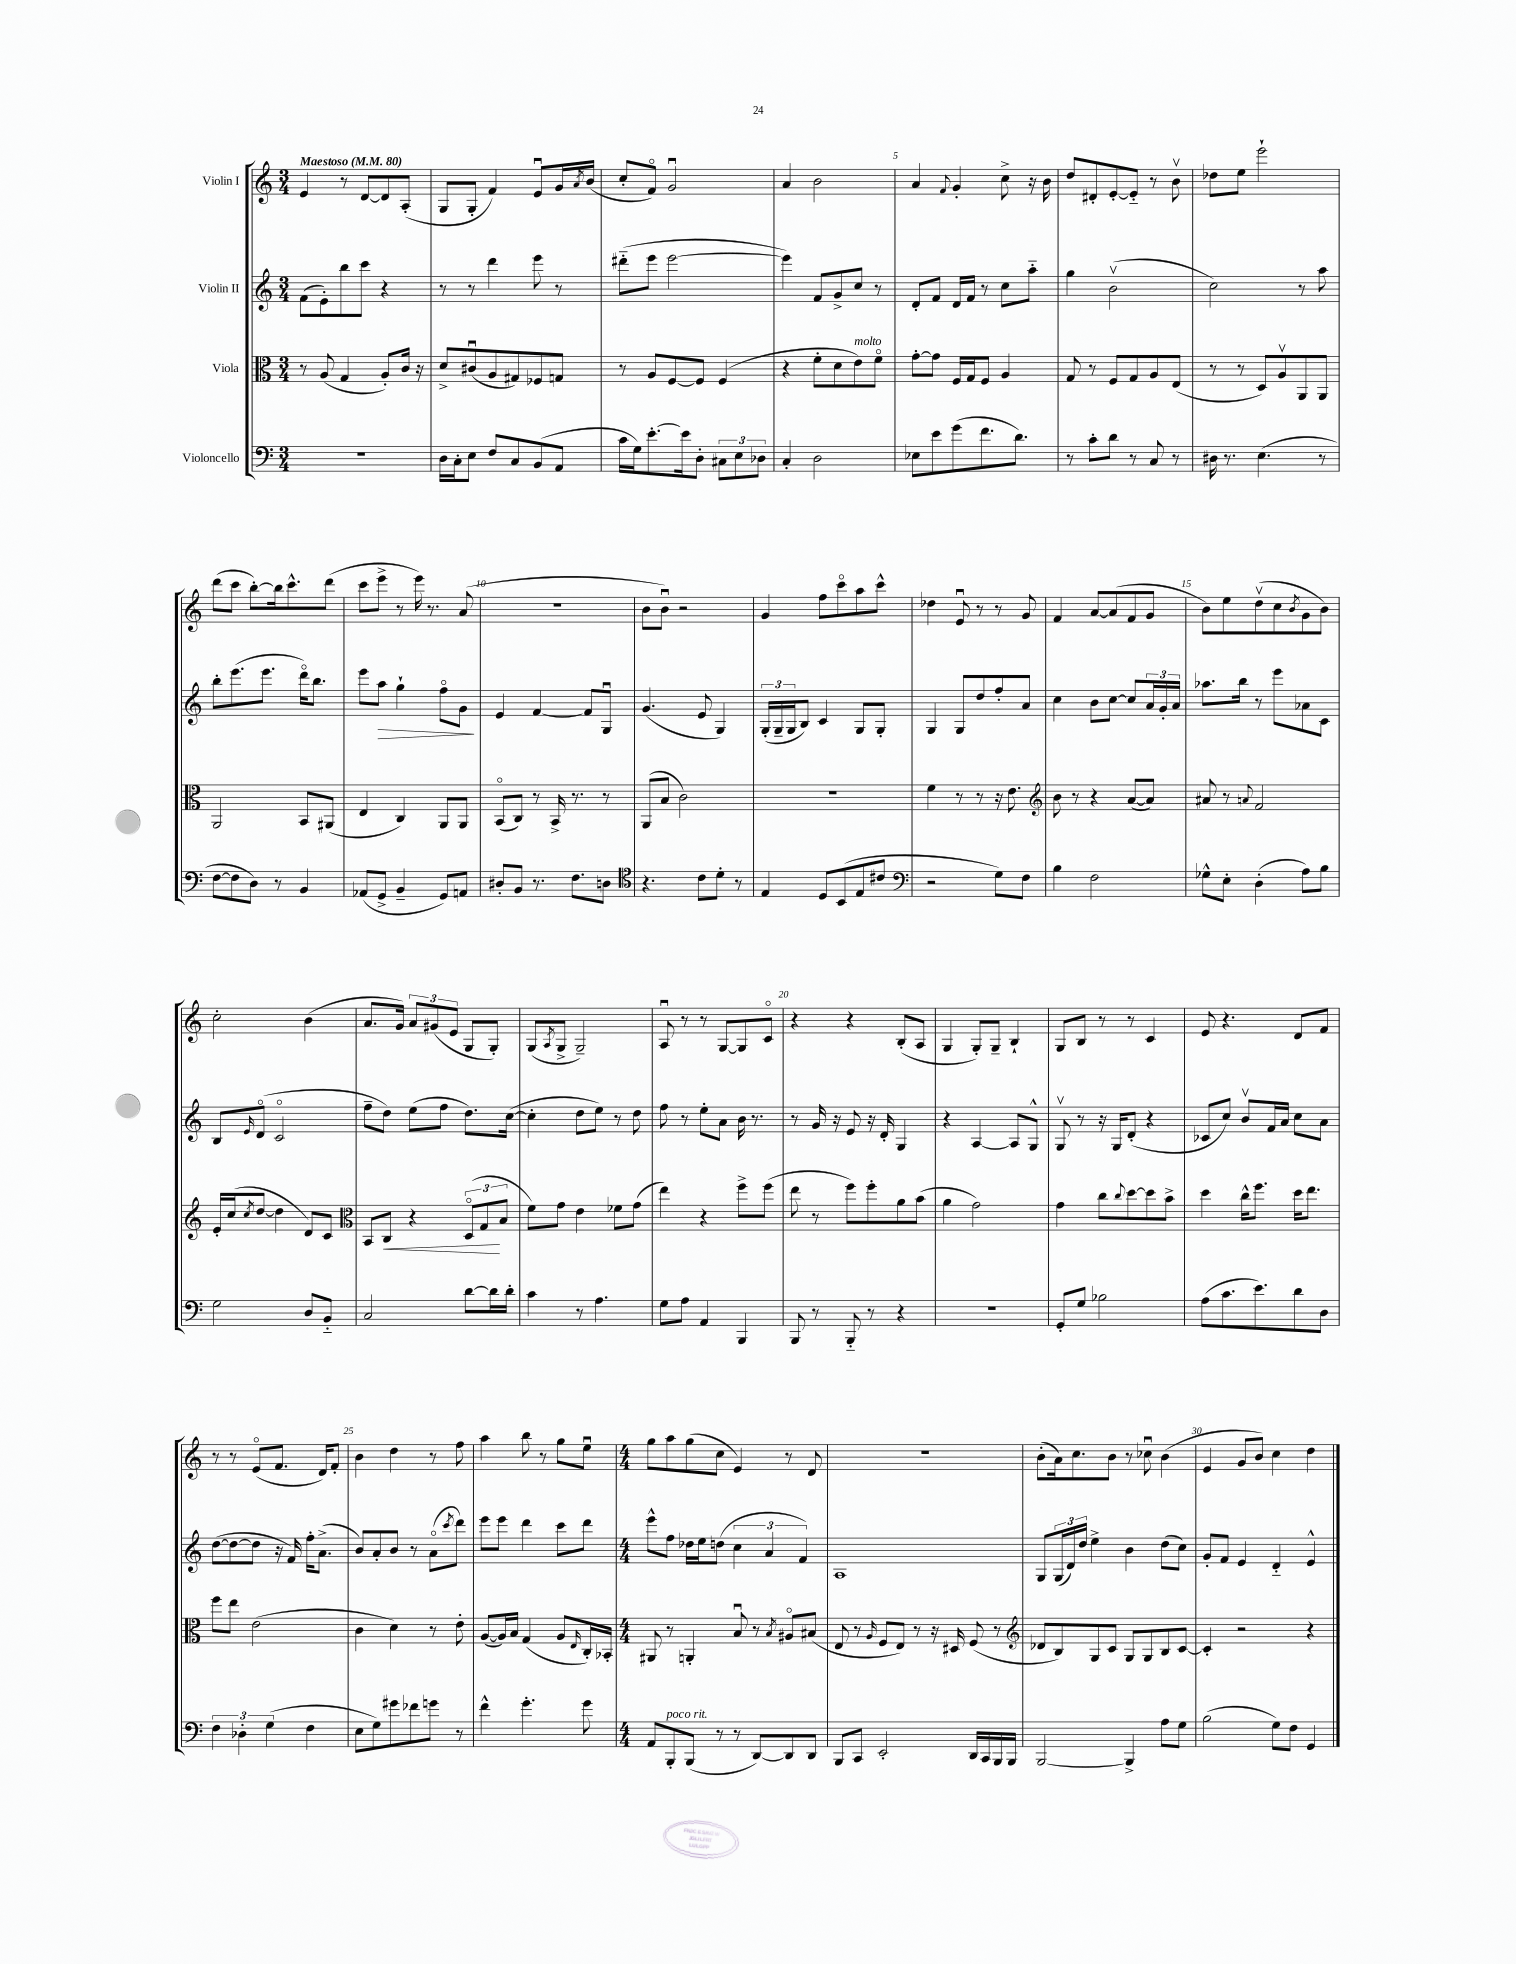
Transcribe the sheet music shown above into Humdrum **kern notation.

**kern	**kern	**dynam	**kern	**dynam	**kern
*part4	*part3	*part3	*part2	*part2	*part1
*staff4	*staff3	*staff3	*staff2	*staff2	*staff1
*I"Violoncello	*I"Viola	*	*I"Violin II	*	*I"Violin I
*clefF4	*clefC3	*	*clefG2	*	*clefG2
*k[]	*k[]	*	*k[]	*	*k[]
*M3/4	*M3/4	*	*M3/4	*	*M3/4
*MM80	*MM80	*	*MM80	*	*MM80
=1	=1	=1	=1	=1	=1
!	!	!	!	!	!LO:TX:a:B:t=Maestoso
2.r	8r	.	(8f\L	.	4e/
.	(8A/	.	8e'\)	.	.
.	4G/	.	8bb\	.	8r
.	.	.	8ccc\J	.	[8d/L
.	8A'/L)	.	4r	.	8d/]
.	16c/Jk	.	.	.	(8A'/J
.	16r	.	.	.	.
=2	=2	=2	=2	=2	=2
16D\LL	8d^/L	.	8r	.	8G/L
16C'\J	.	.	.	.	.
8E\J	(8c#Xu/	.	8r	.	8G'/J
8F/L	8A/	.	4ddd\	.	4f/)
8C/	8G#X/)	.	.	.	.
(8BB/	8F-X/	.	8eee\	.	8eu/L
8AA/J	8Gn/J	.	8r	.	16g/L
.	.	.	.	.	8qa/
.	.	.	.	.	(16b/JJ
=3	=3	=3	=3	=3	=3
16c\LL	8r	.	(8ddd#X\L	.	8cc'/L
16G\J)	.	.	.	.	.
[8.e'\	8A/L	.	8eee\J	.	8f/J)
.	[8F/	.	[2eee\	.	2gu/
16e\k]	.	.	.	.	.
8D'\J	8F/J]	.	.	.	.
12C#X\L	(4F/	.	.	.	.
12E\	.	.	.	.	.
12D-X\J	.	.	.	.	.
=4	=4	=4	=4	=4	=4
4C'/	4r	.	4eee\])	.	4a/
2D\	8f'\L	.	8f/L	.	2b\
.	8d\	.	8g^/	.	.
!	!LO:TX:a:i:t=molto	!	!	!	!
.	8e\)	.	8cc/J	.	.
.	8f\J	.	8r	.	.
=5	=5	=5	=5	=5	=5
8E-X\L	[8g'\L	.	8d'/L	.	4a/
8e\	8g\J]	.	8f/J	.	.
.	.	.	.	.	8qqf/
(8g\	16F/LL	.	16d/LL	.	4g'/
.	16G/J	.	16f/JJ	.	.
8.f\	8F/J	.	8r	.	.
.	4A/	.	8cc\L	.	8cc^\
8.d\J)	.	.	.	.	.
.	.	.	8aa\J	.	16r
.	.	.	.	.	16b\
=6	=6	=6	=6	=6	=6
8r	8G/	.	4gg\	.	8dd/L
8c'\L	8r	.	.	.	8d#X'/
8d\J	8F/L	.	(2bv\	.	[8e'/
8r	8G/	.	.	.	8e/J]
8C/	8A/	.	.	.	8r
8r	(8E/J	.	.	.	8bv\
=7	=7	=7	=7	=7	=7
16D#X\	8r	.	2cc\)	.	8dd-X\L
8.r	.	.	.	.	.
.	8r	.	.	.	8ee\J
(4.E\	8D/L)	.	.	.	2eee`\
.	8Av/	.	.	.	.
.	8AA/	.	8r	.	.
8r	8AA/J	.	8aa\	.	.
!!LO:LB:g=z
=8	=8	=8	=8	=8	=8
[8F\L	2AA/	.	8bb'\L	.	(8ddd\L
8F\]	.	.	(8.eee\	.	8ccc\J
8D\J)	.	.	.	.	[8bb'\L)
.	.	.	8.eee\J	.	.
8r	.	.	.	.	16bb\k]
.	.	.	.	.	8.ccc^^\
4BB/	8BB/L	.	16ddd\KL)	.	.
.	.	.	8.bb\J	.	.
.	(8AA#X/J	.	.	.	(8ddd\J
=9	=9	=9	=9	=9	=9
(8AA-X/L	4E/	.	8eee\L	.	8ccc\L
!	!	!	!	!LO:HP:b	!
8GG^/J	.	.	8aa\J	>	8eee^\J
4BB~/	4C/)	.	4gg`\	.	8r
.	.	.	.	.	16eee\)
.	.	.	.	.	8.r
8GG/L)	8AA/L	.	8ff\L	.	.
8AAn/J	8AA/J	.	8g\J	.	(8a/
.	.	.	.	]	.
=10	=10	=10	=10	=10	=10
8D#X'/L	(8BB/L	.	4e/	.	2.r
8BB/J	8C/J)	.	.	.	.
8.r	8r	.	[4f/	.	.
.	16BB^/	.	.	.	.
8.F\L	8.r	.	.	.	.
.	.	.	8f/L]	.	.
8Dn\J	8r	.	8Gu/J	.	.
=11	=11	=11	=11	=11	=11
*clefC4	*	*	*	*	*
4.r	(8AA/L	.	(4.g/	.	8b\L
.	8B/J	.	.	.	8bu\J)
.	2c\)	.	.	.	2r
8c\L	.	.	8e/	.	.
8d'\J	.	.	4G/)	.	.
8r	.	.	.	.	.
=12	=12	=12	=12	=12	=12
4E/	2.r	.	(24G'/LL	.	4g/
.	.	.	24G~/	.	.
.	.	.	24G/J	.	.
.	.	.	8B/J)	.	.
8D/L	.	.	4c/	.	8ff\L
(8BB/	.	.	.	.	8ccc\
8E/	.	.	8G/L	.	8aa\
8c#X/J	.	.	8G'/J	.	8ccc^^\J
=13	=13	=13	=13	=13	=13
*clefF4	*	*	*	*	*
2r	4f\	.	4G/	.	4dd-X\
.	8r	.	8G/L	.	8eu/
.	8r	.	8dd/	.	8r
8G\L)	16r	.	8ff'/	.	8r
.	8.e\	.	.	.	.
8F\J	.	.	8a/J	.	8g/
=14	=14	=14	=14	=14	=14
*	*clefG2	*	*	*	*
4B\	8b\	.	4cc\	.	4f/
.	8r	.	.	.	.
2F\	4r	.	8b\L	.	[8a/L
.	.	.	[8cc\J	.	(8a/]
.	([8a/L	.	8cc/L]	.	8f/
.	8a/J])	.	24a/L	.	8g/J
.	.	.	24g'/	.	.
.	.	.	24a/JJ	.	.
=15	=15	=15	=15	=15	=15
8G-X^^\L	8a#X/	.	8.aa-X\L	.	8b\L)
8E'\J	8r	.	.	.	8ee\
.	.	.	16bb\Jk	.	.
.	8qqan/	.	.	.	.
(4D'\	2f/	.	8r	.	(8ddv\
.	.	.	8eee\L	.	8cc\
.	.	.	.	.	8qb/
8A\L)	.	.	8a-X\	.	8g\
8B\J	.	.	8c\J	.	8b\J)
!!LO:LB:g=z
=16	=16	=16	=16	=16	=16
2G\	16e'/LL	.	8B/L	.	2cc'\
.	(16cc/J	.	.	.	.
.	8qcc/	.	16qqe/	.	.
.	[8dd/J	.	(8d/J	.	.
.	4dd\]	.	2c/	.	.
8D/L	8d/L)	.	.	.	(4b\
8BB/J	8c/J	.	.	.	.
=17	=17	=17	=17	=17	=17
*	*clefC3	*	*	*	*
2C/	8BB/L	.	8ff~\L	.	8.a/L
!	!	!LO:HP:b	!	!	!
.	8C/J	<	8dd\J)	.	.
.	.	.	.	.	16g/Jk)
.	4r	.	(8ee\L	.	12a/L
.	.	.	.	.	(12g#X/
.	.	.	8ff\J	.	.
.	.	.	.	.	12e/J
[8d\L	(12D/L	.	8.dd\L)	.	8G/L
.	12G/	.	.	.	.
16d\L]	.	.	.	.	8G'/J)
.	12B/J	[	.	.	.
16d'\JJ	.	.	([16cc\Jk	.	.
=18	=18	=18	=18	=18	=18
4c\	8f\L)	.	4cc'\]	.	(8G/L
.	.	.	.	.	8qA/
.	8g\J	.	.	.	8G^/J
8r	4e\	.	8dd\L	.	2G~/)
4.A\	.	.	8ee\J)	.	.
.	8f-X\L	.	8r	.	.
.	(8g\J	.	8dd\	.	.
=19	=19	=19	=19	=19	=19
8G\L	4ee\)	.	8ff\	.	8Au/
8A\J	.	.	8r	.	8r
4AA/	4r	.	8ee'\L	.	8r
.	.	.	8a\J	.	[8G/L
4BBB/	8ff^\L	.	16b\	.	8G/]
.	.	.	8.r	.	.
.	(8ff\J	.	.	.	8c/J
=20	=20	=20	=20	=20	=20
8BBB/	8ee\	.	8r	.	4r
8r	8r	.	16g/	.	.
.	.	.	16r	.	.
8BBB/	8ff\L)	.	8e/	.	4r
8r	8ff'\	.	16r	.	.
.	.	.	16d'/	.	.
4r	8a\	.	4G/	.	(8B'/L
.	(8b\J	.	.	.	8A/J
=21	=21	=21	=21	=21	=21
2.r	4a\	.	4r	.	4G/
.	2g\)	.	[4A/	.	8G'/L)
.	.	.	.	.	8G~/J
.	.	.	8A/L]	.	4B`/
.	.	.	8G^^/J	.	.
=22	=22	=22	=22	=22	=22
8GG'/L	4g\	.	8Gv/	.	8G/L
8G/J	.	.	8r	.	8B/J
2B-X\	8cc\L	.	16r	.	8r
.	.	.	16G/KL	.	.
.	8qqcc/	.	.	.	.
.	[8dd\	.	(8d'/J	.	8r
.	8dd\]	.	4r	.	4c/
.	8b^\J	.	.	.	.
=23	=23	=23	=23	=23	=23
(8A\L	4dd\	.	8c-X/L	.	8e/
8.c\	.	.	8cc/J)	.	4.r
.	16cc^^\KL	.	8bv/L	.	.
8.e\)	8.ff\J	.	.	.	.
.	.	.	16f/L	.	.
.	.	.	16a/JJ	.	.
8d\	16dd\KL	.	8cc\L	.	8d/L
.	8.ee\J	.	.	.	.
8D\J	.	.	8a\J	.	8f/J
!!LO:LB:g=z
=24	=24	=24	=24	=24	=24
6F\	8ff\L	.	([8dd\L	.	8r
.	8ee\J	.	8dd\_	.	8r
6D-X'\	.	.	.	.	.
.	(2e\	.	8dd\J]	.	(8e/L
(6G\	.	.	.	.	.
.	.	.	16r	.	8.f/J
.	.	.	16f/)	.	.
4F\	.	.	16ff'\KL	.	.
.	.	.	(8.a^\J	.	16d/KL)
.	.	.	.	.	8f'/J
=25	=25	=25	=25	=25	=25
8E\L	4c\	.	8b/L)	.	4b\
8G\)	.	.	8a'/	.	.
8g#X\	4d\)	.	8b/J	.	4dd\
8f-X\	.	.	8r	.	.
8gn\J	8r	.	(8a\L	.	8r
.	.	.	8qccc/	.	.
8r	8e'\	.	8ddd\J)	.	8ff\
=26	=26	=26	=26	=26	=26
4f^^\	([8A/L	.	8eee\L	.	4aa\
.	16A/L])	.	8eee\J	.	.
.	16B/JJ	.	.	.	.
4.g'\	(4G/	.	4ddd\	.	8bb\
.	.	.	.	.	8r
.	8A/L	.	8ccc\L	.	8gg\L
.	16qqE/	.	.	.	.
8g\	16C'/L)	.	8ddd\J	.	8eeu\J
.	16BB-X'/JJ	.	.	.	.
=27	=27	=27	=27	=27	=27
*M4/4	*M4/4	*	*M4/4	*	*M4/4
8AA/L	8AA#X/	.	8eee^^\L	.	8gg\L
!LO:TX:a:i:t=poco rit.	!	!	!	!	!
8BBB'/	8r	.	8ff\J	.	8aa\
(8BBB/J	4AAn'/	.	16dd-X\LL	.	(8gg\
.	.	.	16ee\J	.	.
8r	.	.	(8ddn\J	.	8cc\J
8r	8Bu/	.	6cc\	.	4e/)
[8DD/L)	8r	.	.	.	.
.	.	.	6a/	.	.
.	8qB/	.	.	.	.
8DD/]	8A#X/L	.	.	.	8r
.	.	.	6f/)	.	.
8DD/J	(8B#X/J	.	.	.	8d/
=28	=28	=28	=28	=28	=28
8BBB/L	8E/	.	1A	.	1r
8CC/J	8r	.	.	.	.
.	16qqA/	.	.	.	.
2EE'/	8F/L	.	.	.	.
.	8E/J)	.	.	.	.
.	8r	.	.	.	.
.	16r	.	.	.	.
.	16D#X/	.	.	.	.
16DD/LL	(8F/	.	.	.	.
16CC/	.	.	.	.	.
16BBB/	8r	.	.	.	.
16BBB/JJ	.	.	.	.	.
=29	=29	=29	=29	=29	=29
*	*clefG2	*	*	*	*
[2BBB/	8d-X/L	.	8G/L	.	(8b'\L
.	8B/)	.	(24G/L	.	16a\k)
.	.	.	24d/)	.	.
.	.	.	.	.	8.cc\
.	.	.	24dd/JJ	.	.
.	8G/	.	4ee^\	.	.
.	8c/J	.	.	.	8b\J
4BBB^/]	8G/L	.	4b\	.	8r
.	8G/	.	.	.	8cc-Xu\
8A\L	8B/	.	(8dd\L	.	(4b\
8G\J	[8c/J	.	8cc\J)	.	.
=30	=30	=30	=30	=30	=30
(2B\	4c'/]	.	8g'/L	.	4e/
.	.	.	8f/J	.	.
.	2r	.	4e/	.	8g/L
.	.	.	.	.	8b/J)
8G\L)	.	.	4d/	.	4cc\
8F\J	.	.	.	.	.
4GG/	4r	.	4e^^/	.	4dd\
==	==	==	==	==	==
*-	*-	*-	*-	*-	*-
